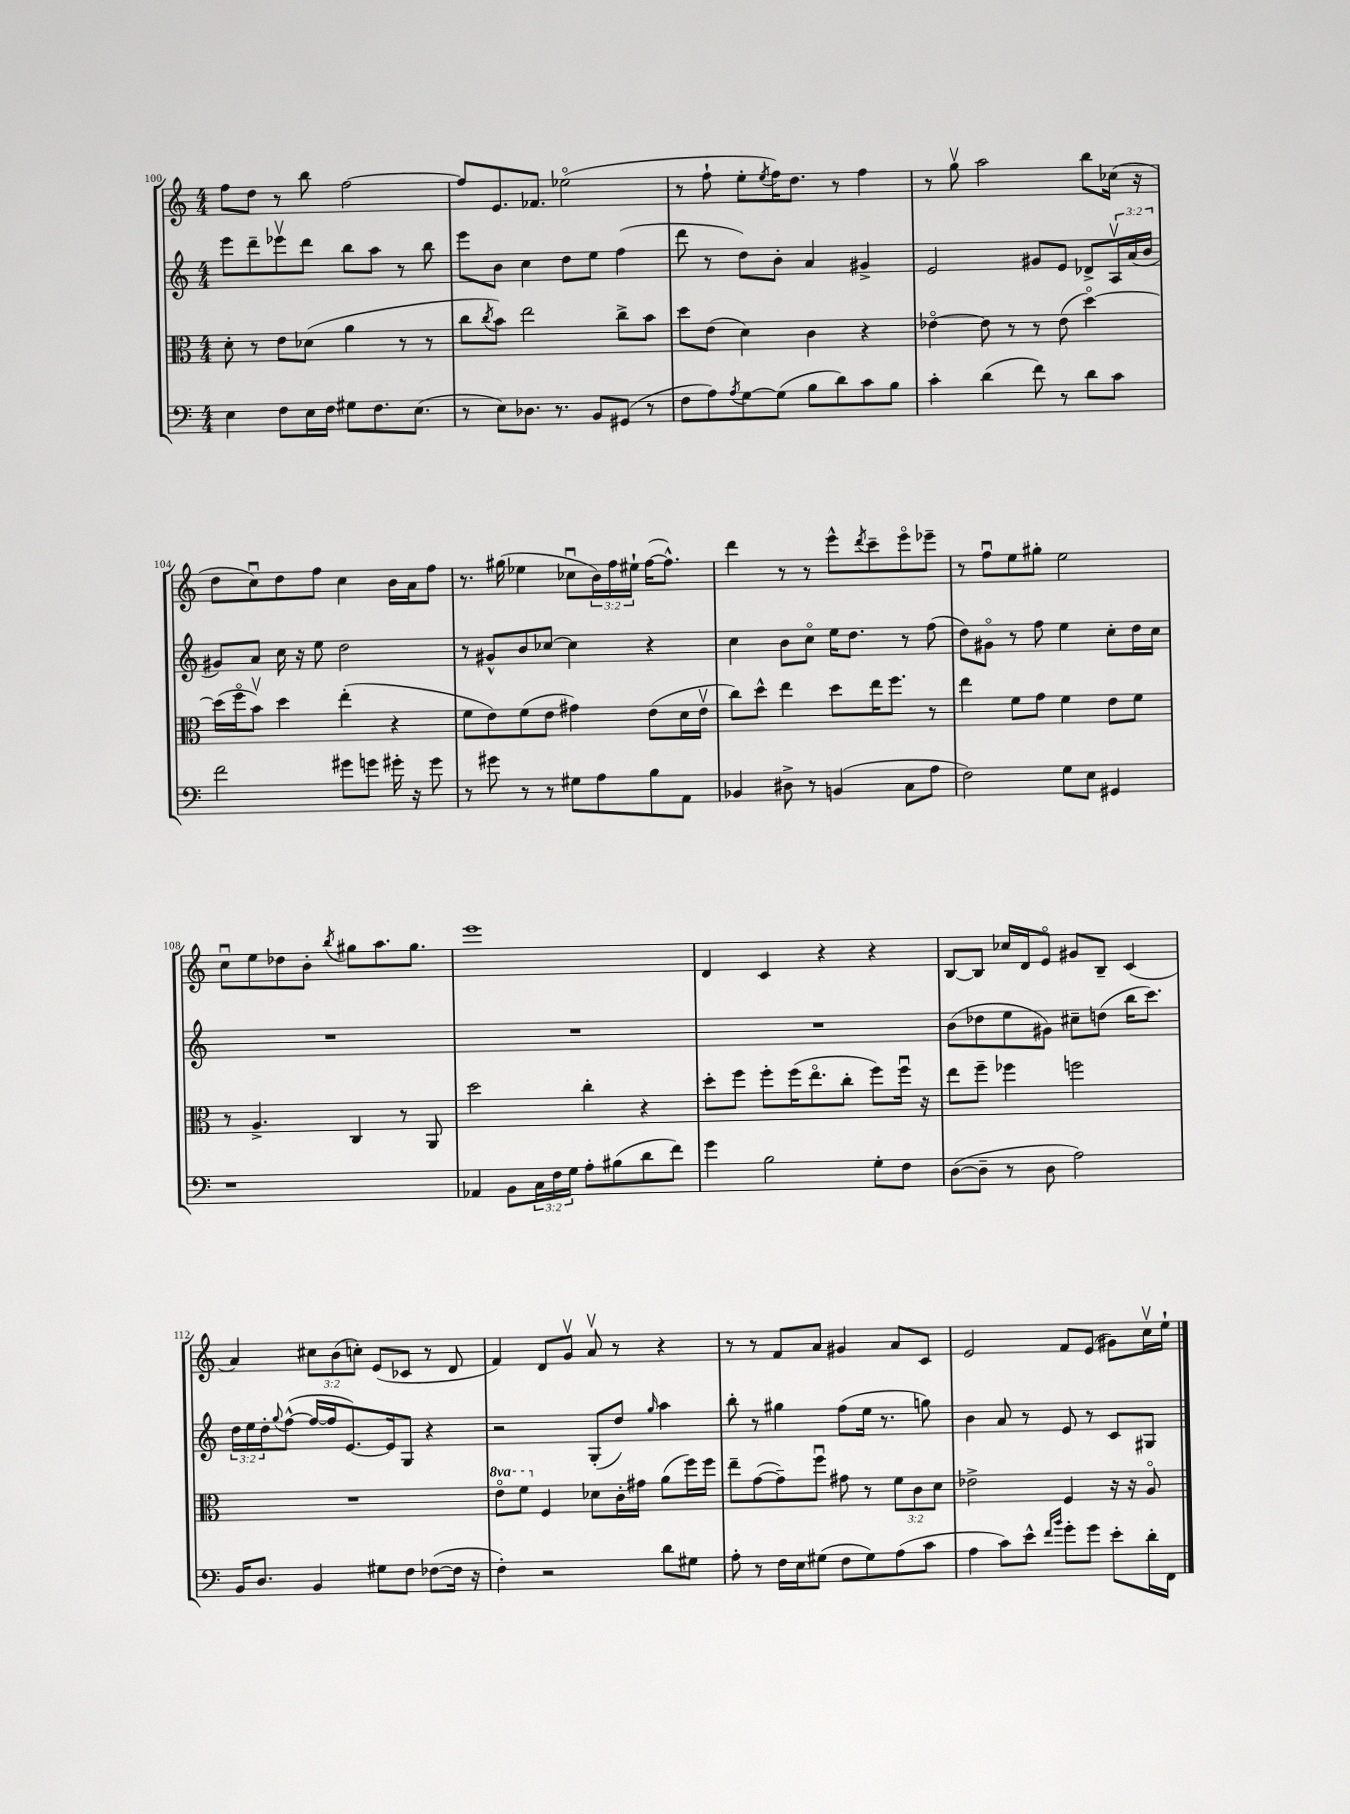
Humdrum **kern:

**kern	**kern	**kern	**kern
*staff4	*staff3	*staff2	*staff1
*clefF4	*clefC3	*clefG2	*clefG2
*k[]	*k[]	*k[]	*k[]
*M4/4	*M4/4	*M4/4	*M4/4
4E	8d'	8eee	8ff
.	8r	8ddd~	8dd
8F	8e	8eee-v	8r
16E	(8d-	8ddd	8bb
16F	.	.	.
8G#	4a	8bb	[2ff
8.F	.	8aa	.
.	8r	8r	.
(8.E	.	.	.
.	8r	8bb	.
=	=	=	=
8r	8cc	8eee	8ff]
.	8qcc	.	.
8E)	8b)	8b	8.e
8.D-	2ee	4cc	.
.	.	.	8.f-
8.r	.	.	.
.	.	8dd	(2ee-o
8BB	.	8ee	.
(8GG#	8cc^	(4ff	.
8r	8b	.	.
=	=	=	=
8F	8dd	8ddd	8r
8A)	(8e	8r	8ff`
8qA	.	.	.
[8G	4d)	8dd)	8ee'
.	.	.	8qee
(8G]	.	8b'	16ff)
.	.	.	8.dd
8B	4c	4a	.
8d)	.	.	8r
8c	4r	4g#^	4ff
8B	.	.	.
=	=	=	=
4c'	[4e-o	2e	8r
.	.	.	8ggv
(4d	8e-]	.	2aa
.	8r	.	.
8f)	8r	8g#	.
8r	(8e-	8e	.
8d	[4ddo)	8d-^	8bb
8c	.	24Av	(16cc-
.	.	(24a	.
.	.	.	16r
.	.	24b	.
=	=	=	=
2f	(16dd]	8g#)	8dd
.	16ffo	.	.
.	8bv)	8a	8ccu)
.	4dd	16cc	8dd
.	.	16r	.
.	.	8ee	8ff
8g#	(4ee'	2dd	4cc
8g	.	.	.
16g#'	4r	.	16b
16r	.	.	16a
8g#	.	.	8ff
=	=	=	=
8r	8f	8r	8.r
8g#	8e)	8g#^^	.
.	.	.	(16gg#
8r	(8f	8b	4ee-
8r	8e	[8cc-	.
8G#	4g#)	4cc-]	8cc-u
8A	.	.	24b)
.	.	.	24ff
.	.	.	24ee#`
8B	(8e	4r	([16ff
.	.	.	8.ff^^])
8AA	16d	.	.
.	16ev	.	.
=	=	=	=
4BB-	8cc)	4cc	4ddd
.	8dd^^	.	.
8D#^	4ee	8b	8r
8r	.	8cco	8r
(4BB	8dd	16ee	8eee^^
.	.	8.dd	.
.	.	.	8qddd
.	16ee	.	8ccc~
.	8.ff	.	.
8C	.	8r	8eeeo
8A	8r	(8ff	8eee-~
=	=	=	=
2F)	4ee	8dd)	8r
.	.	8g#o	8ffu
.	8f	8r	8ee
.	8g	8ff	8gg#'
8G	4f	4ee	2ee
8E	.	.	.
4GG#	8e	8cc'	.
.	8f	16dd	.
.	.	16cc	.
=	=	=	=
1r	8r	1r	8ccu
.	4.A^	.	8ee
.	.	.	8dd-
.	.	.	8b'
.	.	.	8qbb
.	4C	.	8gg#
.	.	.	8.aa
.	8r	.	.
.	.	.	8.gg#
.	8AA	.	.
=	=	=	=
4AA-	2dd	1r	1eee
8BB	.	.	.
24C	.	.	.
24F	.	.	.
24G	.	.	.
8A'	4cc'	.	.
(8B#	.	.	.
8d	4r	.	.
8f)	.	.	.
=	=	=	=
4g	8dd'	1r	4d
.	8ff	.	.
2B	8ff'	.	4c
.	(16ff	.	.
.	8.eeo	.	.
.	.	.	4r
.	8cc'	.	.
8G'	8ff)	.	4r
8F	16ffu	.	.
.	16r	.	.
=	=	=	=
([8D	8ee	(8b	[8B
8D~]	8ff~	8dd-	8B]
8r	4ff-	8ee	16cc-
.	.	.	16d
8D	.	8g#)	8eo
2A)	2ff	8cc#~	8g#
.	.	(8dd	8B~
.	.	16bb	(4c
.	.	8.ccc)	.
=	=	=	=
16BB	1r	24dd	4a)
.	.	24ee	.
8.D	.	.	.
.	.	24dd'	.
.	.	8qqgg	.
.	.	([8ff^^	.
4BB	.	16ff_	12cc#
.	.	16ff]	.
.	.	.	(12b
.	.	[8.e)	.
.	.	.	12cc')
8G#	.	.	(8e
.	.	16e]	.
8F	.	8G	8c-
([8F-	.	4r	8r
16F-]	.	.	8d
16r	.	.	.
=	=	=	=
4F')	8eeo	2r	4f)
.	8ff	.	.
2r	4F	.	8d
.	.	.	8gv
.	8d-	(8G'	8av
.	16c'	8dd)	8r
.	16g#	.	.
.	.	16qqgg	.
8d	(8a	4aa	4r
8G#	16ff)	.	.
.	16ff	.	.
=	=	=	=
8A'	8ee~	8bb'	8r
8r	([8g	8r	8r
16F	8g~])	4gg#	8f
16E	.	.	.
(8G#	8ffu	.	8a
8F	8g#	(8ff	4g#
8G#)	8r	16ee	.
.	.	8.r	.
(8A	12f	.	8a
.	12c	.	.
8c	.	8gg)	8c
.	12d	.	.
=	=	=	=
4A	2e-^	4b	2e
8c)	.	8a	.
8e^^	.	8r	.
16qqf	.	.	.
16qqb	.	.	.
8g'	4F	8e	8f
8g	.	8r	(8e
8e'	16r	8c	8g#)
.	16r	.	.
16d'	8Ao	8G#	16ccv
16FF	.	.	16ee`
==	==	==	==
*-	*-	*-	*-
